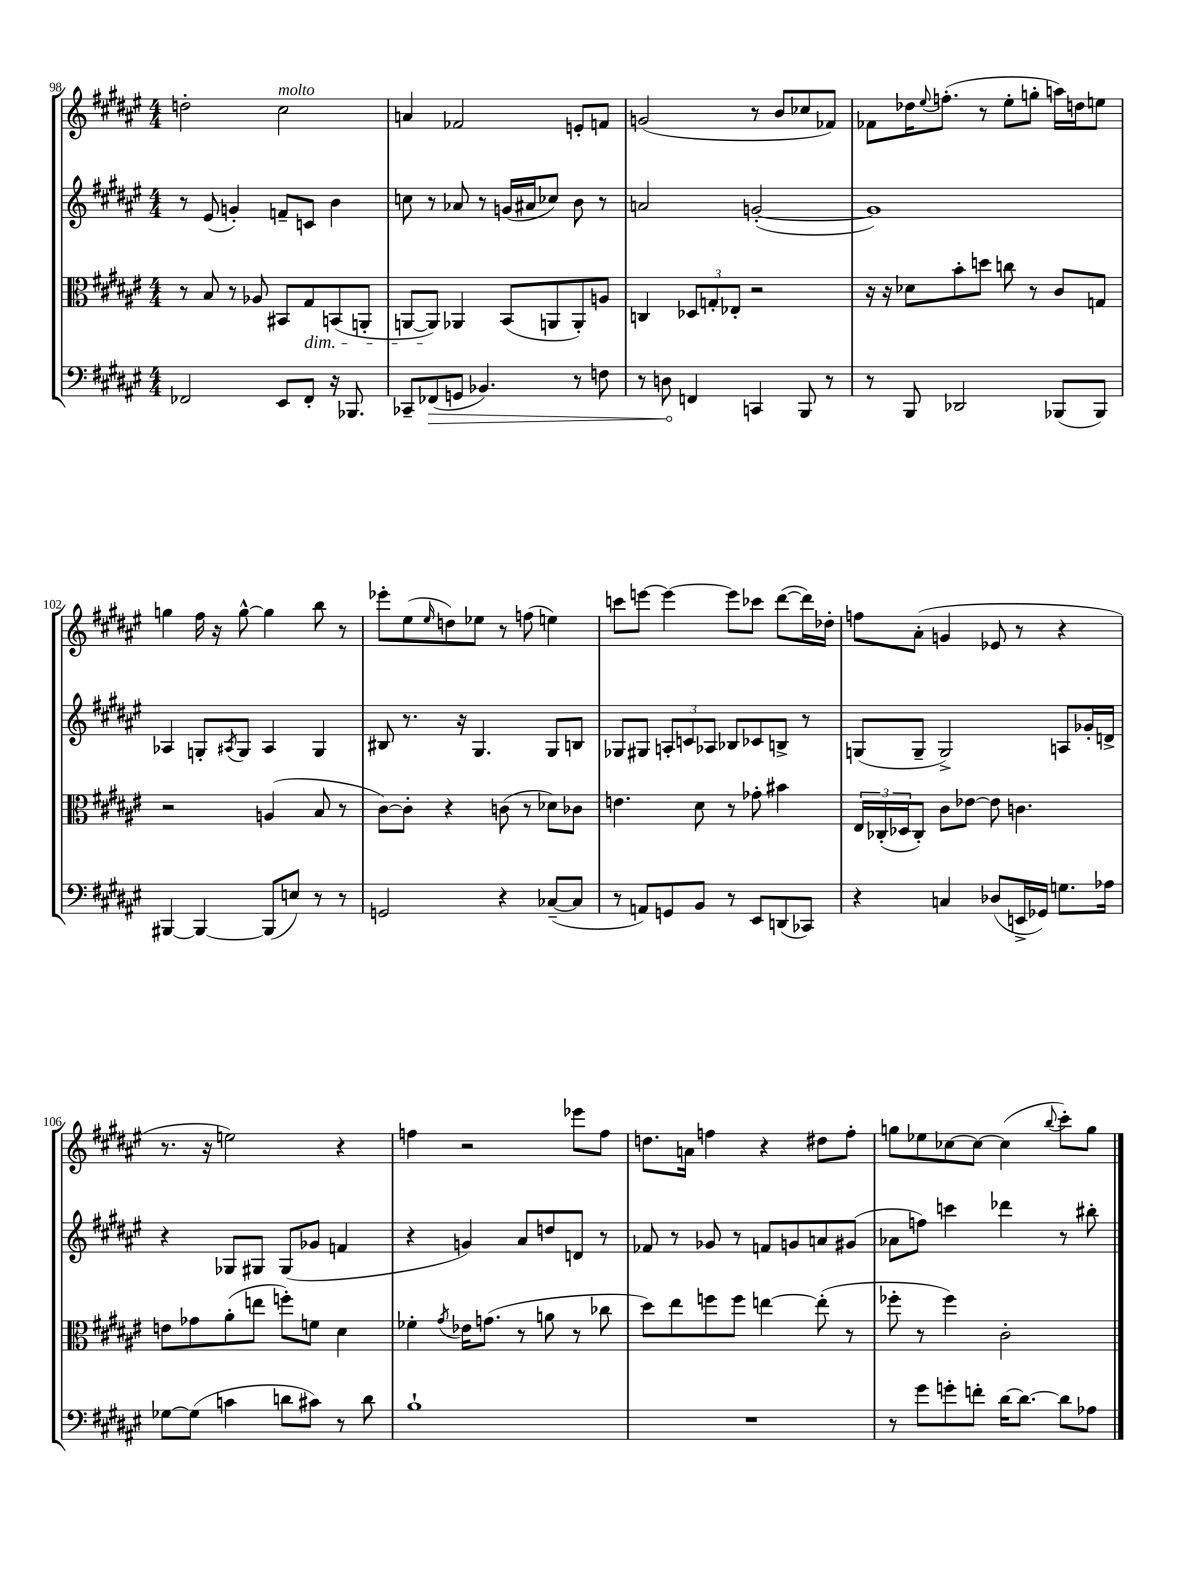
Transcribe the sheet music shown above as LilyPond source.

<<
\new StaffGroup <<
\new Staff = "s0" {
    \clef treble \key fis \major \numericTimeSignature \time 4/4
    d''2-. cis''2^\markup { \italic "molto" } |
    a'4 fes'2 e'8-. f'8 |
    g'2( r8 b'8 ces''8 fes'8) |
    fes'8 des''16 \appoggiatura { eis''8 } f''8.-.( r8 eis''8-. g''8-. a''16) d''16 e''8 |
    g''4 fis''16 r16 g''8~-^ g''4 b''8 r8 |
    ees'''8-. eis''8( \grace { eis''16 } d''8) ees''8 r8 f''8( e''4) |
    c'''8 e'''8~ e'''4~ e'''8 ces'''8 dis'''8~( dis'''16) des''16-. |
    f''8 ais'8-.( g'4 ees'8 r8 r4 |
    r8. r16 e''2) r4 |
    f''4 r2 ees'''8 f''8 |
    d''8. a'16 f''4 r4 dis''8 f''8-. |
    g''8 ees''8 ces''8~ ces''8~ ces''4( \appoggiatura { b''8 } cis'''8-.) g''8 \bar "|." |
}
\new Staff = "s1" {
    \clef treble \key fis \major \numericTimeSignature \time 4/4
    r8 eis'8( g'4-.) f'8-- c'8 b'4 |
    c''8 r8 aes'8 r8 g'16( ais'16 ces''8) b'8 r8 |
    a'2 g'2~-.( |
    g'1) |
    aes4 g8-. \acciaccatura { ais8 } g8 ais4 g4 |
    bis8 r8. r16 gis4. gis8 b8 |
    ges8 gis8 \tuplet 3/2 { a8-. c'8 aes8 } bes8 ces'8 b8-> r8 |
    g8( g8-- g2->) a8 ges'16-. d'16-> |
    r4 ges8 gis8 gis8( ges'8 f'4 |
    r4 g'4) ais'8 d''8 d'8 r8 |
    fes'8 r8 ges'8 r8 f'8 g'8 a'8 gis'8( |
    aes'8 f''8) c'''4 des'''4 r8 bis''8-. \bar "|." |
}
\new Staff = "s2" {
    \clef alto \key fis \major \numericTimeSignature \time 4/4
    r8 b8 r8 aes8 bis,8 gis8\dim b,8( a,8-. |
    a,8~ a,8\!) aes,4 b,8( a,8 a,8-.) a8 |
    c4 \tuplet 3/2 { des8 g8-. ees8-. } r2 |
    r16 r16 des'8 b'8-. d''8 c''8 r8 cis'8 g8 |
    r2 a4( b8 r8 |
    cis'8~) cis'8-. r4 c'8( r8 des'8) ces'8 |
    e'4. dis'8 r8 ges'8-. bis'4 |
    \tuplet 3/2 { eis16 ces16-.( des16 } ces8-.) cis'8 ees'8~ ees'8 c'4. |
    e'8 ges'8 ais'8-.( e''8 f''8-.) f'8 dis'4 |
    fes'4-. \acciaccatura { gis'8 } ees'16 g'8.( r8 a'8 r8 ces''8 |
    dis''8) eis''8 f''8 f''8 e''4~ e''8-.( r8 |
    fes''8-. r8 fes''4) cis'2-. \bar "|." |
}
\new Staff = "s3" {
    \clef bass \key fis \major \numericTimeSignature \time 4/4
    fes,2 eis,8 fes,8-. r16 bes,,8. |
    ces,8-- \once \override Hairpin.circled-tip = ##t fes,8\>( g,8 bes,4.) r8 f8 |
    r8 d8\! f,4 c,4 b,,8 r8 |
    r8 b,,8 des,2 bes,,8( bes,,8) |
    bis,,4~ bis,,4~ bis,,8( e8) r8 r8 |
    g,2 r4 ces8~--( ces8 |
    r8 a,8) g,8 b,8 r8 eis,8 d,8( ces,8) |
    r4 c4 des8( e,16-> ges,16) g8. aes16 |
    ges8~ ges8( c'4 d'8 cis'8) r8 d'8 |
    b1-! |
    R1 |
    r8 gis'8 g'8-. f'8-. dis'16~ dis'8.~ dis'8 aes8 \bar "|." |
}
>>
>>
\layout { \context { \Score currentBarNumber = #98 } }
